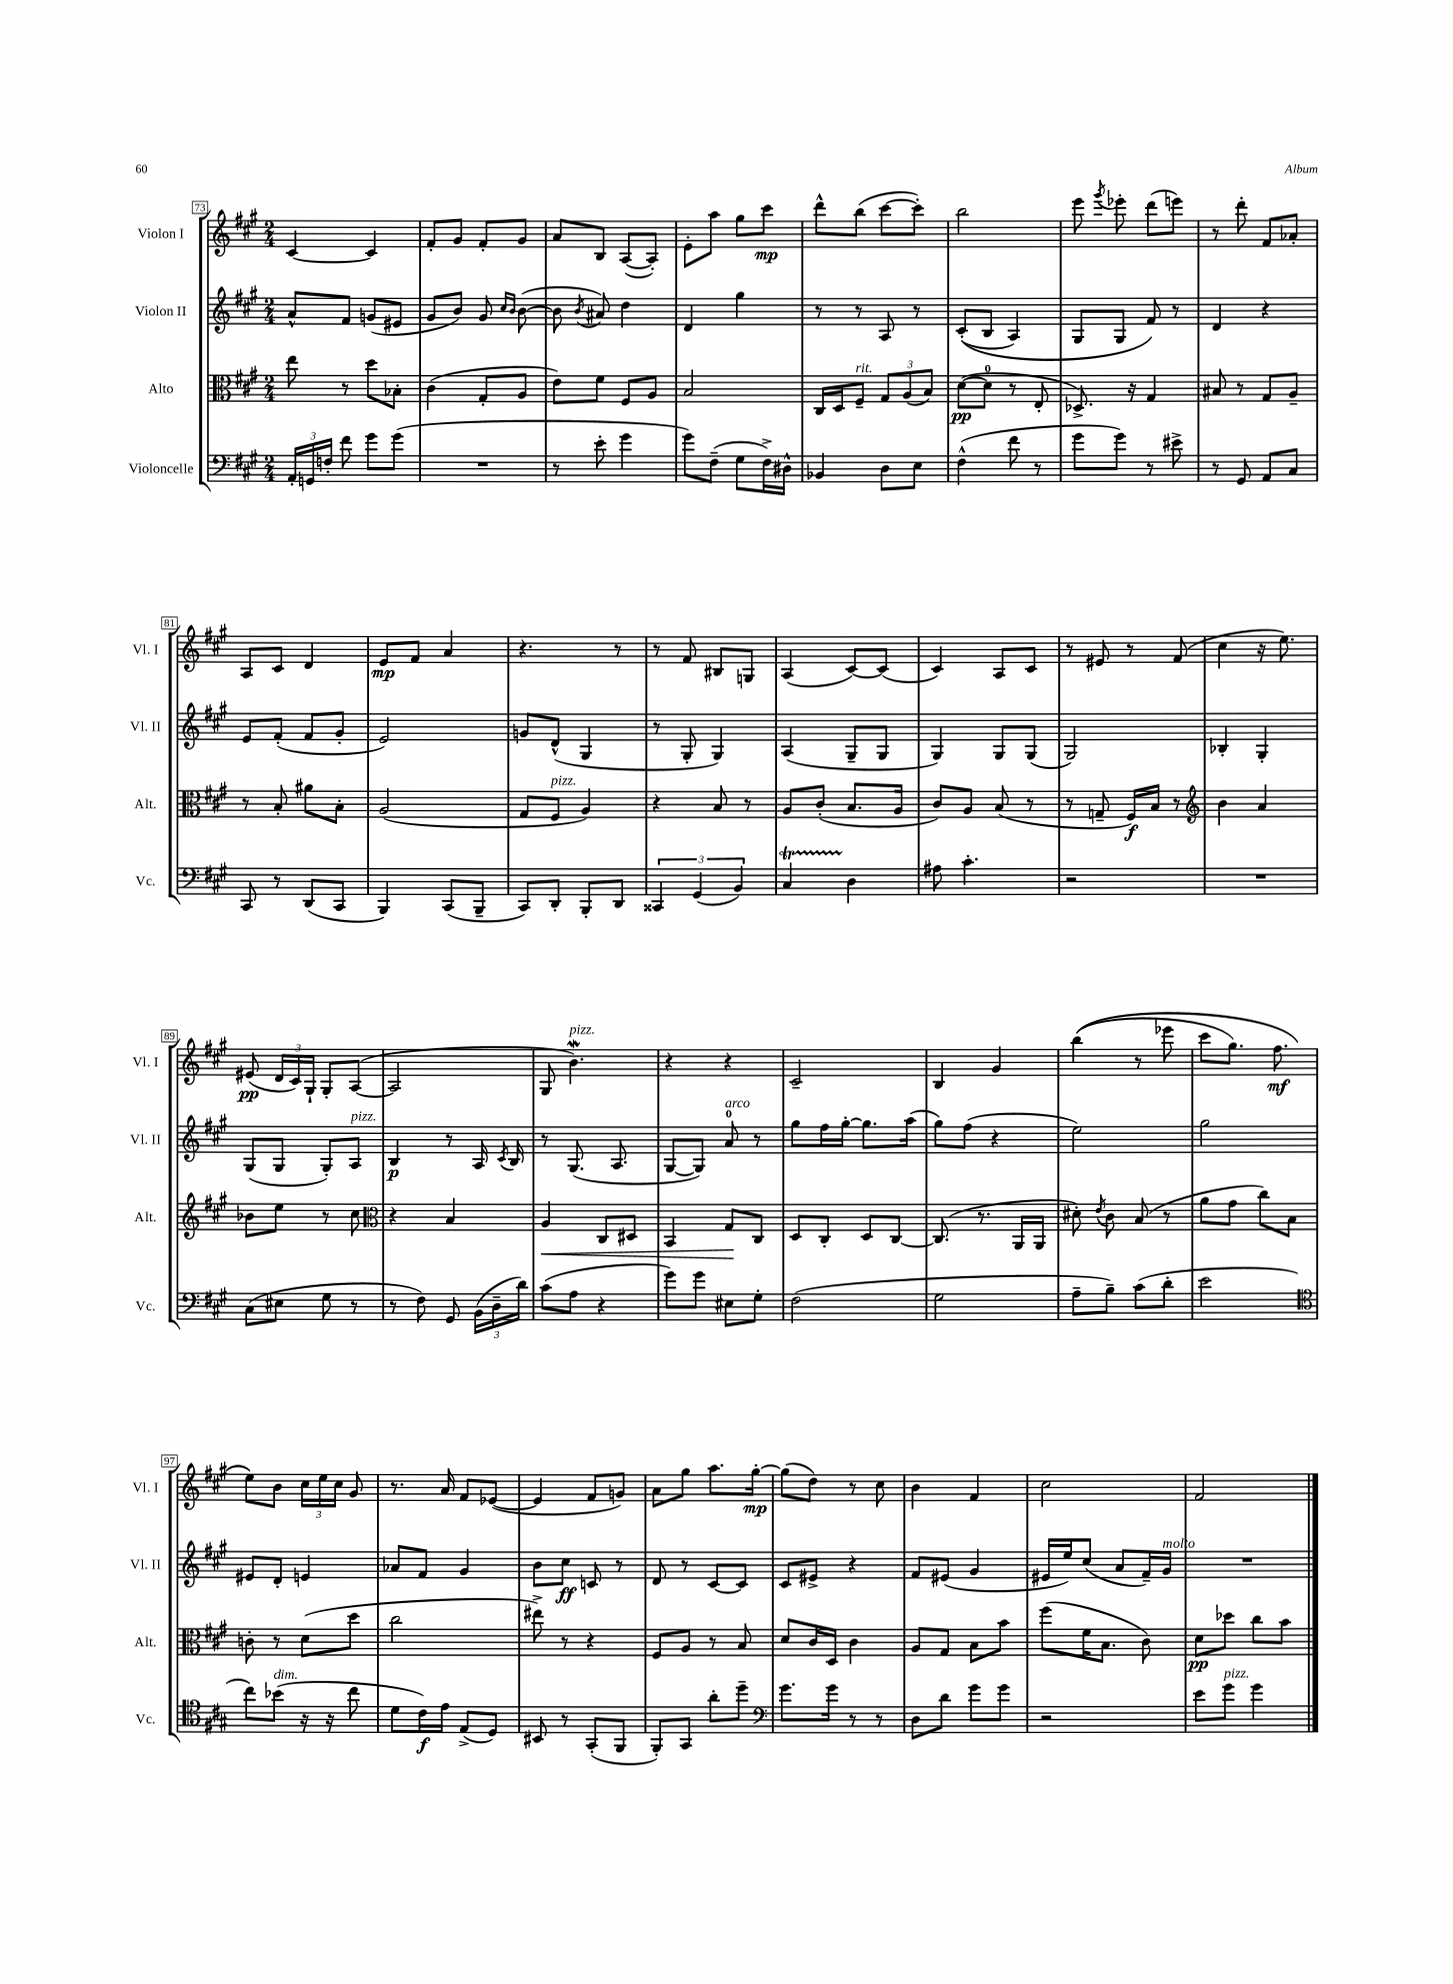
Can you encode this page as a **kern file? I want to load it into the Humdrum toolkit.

**kern	**dynam	**kern	**dynam	**kern	**dynam	**kern	**dynam
*part4	*part4	*part3	*part3	*part2	*part2	*part1	*part1
*staff4	*staff4	*staff3	*staff3	*staff2	*staff2	*staff1	*staff1
*I"Violoncelle	*	*I"Alto	*	*I"Violon II	*	*I"Violon I	*
*I'Vc.	*	*I'Alt.	*	*I'Vl. II	*	*I'Vl. I	*
*clefF4	*	*clefC3	*	*clefG2	*	*clefG2	*
*k[f#c#g#]	*	*k[f#c#g#]	*	*k[f#c#g#]	*	*k[f#c#g#]	*
*M2/4	*	*M2/4	*	*M2/4	*	*M2/4	*
=73	=73	=73	=73	=73	=73	=73	=73
24AA'/LL	.	8ee\	.	8a^^/L	.	[4c#/	.
24GGn/	.	.	.	.	.	.	.
24Fn'/JJ	.	.	.	.	.	.	.
8f#\	.	8r	.	8f#/J	.	.	.
8g#\L	.	8dd\L	.	(8gn/L	.	4c#/]	.
(8g#\J	.	8B-X'\J	.	8e#X/J	.	.	.
=74	=74	=74	=74	=74	=74	=74	=74
2r	.	(4c#\	.	8g#/L	.	8f#'/L	.
.	.	.	.	8b/J)	.	8g#/J	.
.	.	8G#'/L	.	8g#/	.	8f#'/L	.
.	.	.	.	16qqcc#/LL	.	.	.
.	.	.	.	16qqb/JJ	.	.	.
.	.	8A/J	.	([8b\	.	8g#/J	.
=75	=75	=75	=75	=75	=75	=75	=75
8r	.	8e\L)	.	8b\]	.	8a/L	.
.	.	.	.	8qb/	.	.	.
8e'\	.	8f#\J	.	8a#X/)	.	8B/J	.
4g#\	.	8F#/L	.	4dd\	.	([8A/L	.
.	.	8A/J	.	.	.	8A'/J])	.
=76	=76	=76	=76	=76	=76	=76	=76
8g#\L)	.	2B/	.	4d/	.	8e'\L	.
(8F#~\J	.	.	.	.	.	8aa\J	.
8G#\L	.	.	.	4gg#\	.	8gg#\L	.
16F#^\L)	.	.	.	.	.	8ccc#\J	mp
16D#X^^\JJ	.	.	.	.	.	.	.
=77	=77	=77	=77	=77	=77	=77	=77
4BB-X/	.	16C#/LL	.	8r	.	8ddd^^\L	.
.	.	16D/J	.	.	.	.	.
!	!	!LO:TX:a:i:t=rit.	!	!	!	!	!
.	.	8F#~/J	.	8r	.	(8bb\J	.
8D\L	.	12G#/L	.	8A/	.	[8ccc#\L	.
.	.	(12A/	.	.	.	.	.
8E\J	.	.	.	8r	.	8ccc#'\J])	.
.	.	12B/J)	.	.	.	.	.
=78	=78	=78	=78	=78	=78	=78	=78
(4F#^^\	.	([8d\L	pp	((8c#'/L	.	2bb\	.
.	.	8d\J]	.	8B/J	.	.	.
8f#\	.	8r	.	4A/)	.	.	.
8r	.	8E'/	.	.	.	.	.
=79	=79	=79	=79	=79	=79	=79	=79
8g#\L	.	8.D-X^/)	.	8G#/L	.	8eee\	.
.	.	.	.	.	.	8qggg#/	.
8g#\J)	.	.	.	8G#/J	.	8eee-X'\	.
.	.	16r	.	.	.	.	.
8r	.	4G#/	.	8f#/)	.	(8ddd\L	.
8e#X^\	.	.	.	8r	.	8eeen\J)	.
=80	=80	=80	=80	=80	=80	=80	=80
8r	.	8B#X/	.	4d/	.	8r	.
8GG#/	.	8r	.	.	.	8ddd'\	.
8AA/L	.	8G#/L	.	4r	.	8f#/L	.
8C#/J	.	8A~/J	.	.	.	8a-X'/J	.
!!LO:LB:g=z
=81	=81	=81	=81	=81	=81	=81	=81
8CC#/	.	8r	.	8e/L	.	8A/L	.
8r	.	8B'/	.	(8f#'/J	.	8c#/J	.
(8DD/L	.	8a#X\L	.	8f#/L	.	4d/	.
8CC#/J	.	8B'\J	.	8g#'/J	.	.	.
=82	=82	=82	=82	=82	=82	=82	=82
4BBB/)	.	(2A/	.	2e/)	.	8e/L	mp
.	.	.	.	.	.	8f#/J	.
(8CC#/L	.	.	.	.	.	4a/	.
8BBB~/J	.	.	.	.	.	.	.
=83	=83	=83	=83	=83	=83	=83	=83
8CC#/L)	.	8G#/L	.	8gn/L	.	4.r	.
!	!	!LO:TX:a:i:t=pizz.	!	!	!	!	!
8DD'/J	.	8F#/J	.	(8d^^/J	.	.	.
8BBB'/L	.	4A/)	.	4G#/	.	.	.
8DD/J	.	.	.	.	.	8r	.
=84	=84	=84	=84	=84	=84	=84	=84
6CC##X/	.	4r	.	8r	.	8r	.
.	.	.	.	8G#'/	.	8f#/	.
(6GG#/	.	.	.	.	.	.	.
.	.	8B/	.	4G#/)	.	8B#X/L	.
6BB/)	.	.	.	.	.	.	.
.	.	8r	.	.	.	8Gn/J	.
=85	=85	=85	=85	=85	=85	=85	=85
4C#t/	.	8A/L	.	(4A/	.	(4A/	.
.	.	(8c#'/J	.	.	.	.	.
4D\	.	8.B/L	.	8G#~/L	.	[8c#/L)	.
.	.	.	.	8G#/J	.	(8c#/J]	.
.	.	16A/Jk	.	.	.	.	.
=86	=86	=86	=86	=86	=86	=86	=86
8A#X\	.	8c#/L)	.	4G#/)	.	4c#/)	.
4.c#'\	.	8A/J	.	.	.	.	.
.	.	(8B/	.	8G#/L	.	8A/L	.
.	.	8r	.	(8G#/J	.	8c#/J	.
=87	=87	=87	=87	=87	=87	=87	=87
2r	.	8r	.	2G#/)	.	8r	.
.	.	8Gn~/	.	.	.	8e#X/	.
.	.	16F#/LL)	f	.	.	8r	.
.	.	16B/JJ	.	.	.	.	.
.	.	8r	.	.	.	(8f#/	.
=88	=88	=88	=88	=88	=88	=88	=88
*	*	*clefG2	*	*	*	*	*
2r	.	4b\	.	4B-X'/	.	4cc#\	.
.	.	4a/	.	4G#'/	.	16r	.
.	.	.	.	.	.	8.ee\)	.
!!LO:LB:g=z
=89	=89	=89	=89	=89	=89	=89	=89
(8C#\L	.	8b-X\L	.	(8G#/L	.	(8e#X/	pp
8E#X\J	.	8ee\J	.	8G#/J	.	24d/LL	.
.	.	.	.	.	.	24c#/)	.
.	.	.	.	.	.	24G#`/JJ	.
8G#\	.	8r	.	8G#'/L)	.	8G#'/L	.
!	!	!	!	!LO:TX:a:i:t=pizz.	!	!	!
8r	.	8cc#\	.	8A/J	.	([8A/J	.
=90	=90	=90	=90	=90	=90	=90	=90
*	*	*clefC3	*	*	*	*	*
8r	.	4r	.	4B/	p	2A/]	.
8F#\)	.	.	.	.	.	.	.
8GG#/	.	4B/	.	8r	.	.	.
(24BB\LL	.	.	.	16A/	.	.	.
24D~\	.	.	.	.	.	.	.
.	.	.	.	8qc#/	.	.	.
.	.	.	.	16B/	.	.	.
24d\JJ)	.	.	.	.	.	.	.
=91	=91	=91	=91	=91	=91	=91	=91
!	!	!	!LO:HP:b	!	!	!	!
(8c#\L	.	4A/	<	8r	.	8G#/	.
!	!	!	!	!	!	!LO:TX:a:i:t=pizz.	!
8A\J	.	.	.	(8.G#/	.	4.bW\)	.
4r	.	8C#/L	.	.	.	.	.
.	.	.	.	8.A/	.	.	.
.	.	8D#X/J	.	.	.	.	.
=92	=92	=92	=92	=92	=92	=92	=92
8g#\L)	.	4BB/	.	[8G#/L	.	4r	.
8g#\J	.	.	.	8G#/J])	.	.	.
!	!	!	!	!LO:TX:a:i:t=arco	!	!	!
8E#X\L	.	8G#/L	.	8a/	.	4r	.
8G#'\J	.	8C#/J	[	8r	.	.	.
=93	=93	=93	=93	=93	=93	=93	=93
(2F#\	.	8D/L	.	8gg#\L	.	2c#~/	.
.	.	8C#'/J	.	16ff#\L	.	.	.
.	.	.	.	[16gg#'\JJ	.	.	.
.	.	8D/L	.	8.gg#\L]	.	.	.
.	.	[8C#/J	.	.	.	.	.
.	.	.	.	(16aa\Jk	.	.	.
=94	=94	=94	=94	=94	=94	=94	=94
2G#\	.	(8.C#/]	.	8gg#\L)	.	4B/	.
.	.	.	.	(8ff#\J	.	.	.
.	.	8.r	.	.	.	.	.
.	.	.	.	4r	.	4g#/	.
.	.	16AA/LL	.	.	.	.	.
.	.	16AA/JJ	.	.	.	.	.
=95	=95	=95	=95	=95	=95	=95	=95
8A~\L	.	8d#X'\)	.	2ee\)	.	((4bb\	.
.	.	8qe/	.	.	.	.	.
8B~\J)	.	8c#\	.	.	.	.	.
(8c#\L	.	(8B/	.	.	.	8r	.
8d'\J	.	8r	.	.	.	8eee-X\	.
=96	=96	=96	=96	=96	=96	=96	=96
2e\	.	8a\L	.	2gg#\	.	8ccc#\L	.
.	.	8g#\J	.	.	.	8.gg#\J)	.
.	.	8cc#\L)	.	.	.	.	.
.	.	.	.	.	.	8.ff#\	mf
.	.	8B\J	.	.	.	.	.
!!LO:LB:g=z
=97	=97	=97	=97	=97	=97	=97	=97
*clefC4	*	*	*	*	*	*	*
8cc#\L)	.	8cn'\	.	8e#X/L	.	8ee\L)	.
!LO:TX:a:i:t=dim.	!	!	!	!	!	!	!
(8b-X\J	.	8r	.	8d'/J	.	8b\J	.
16r	.	(8d\L	.	4en/	.	24cc#\LL	.
.	.	.	.	.	.	24ee\	.
16r	.	.	.	.	.	.	.
.	.	.	.	.	.	24cc#\JJ	.
8cc#\	.	8dd\J	.	.	.	8g#/	.
=98	=98	=98	=98	=98	=98	=98	=98
8d\L	.	2cc#\	.	8a-X/L	.	8.r	.
16c#\L)	f	.	.	8f#/J	.	.	.
16e\JJ	.	.	.	.	.	16a/	.
(8E^/L	.	.	.	4g#/	.	8f#/L	.
8D/J)	.	.	.	.	.	([8e-X/J	.
=99	=99	=99	=99	=99	=99	=99	=99
8BB#X/	.	8ee#X^\)	.	8b\L	.	4e-/]	.
8r	.	8r	.	8cc#\J	ff	.	.
(8GG#'/L	.	4r	.	8cn/	.	8f#/L	.
8FF#/J	.	.	.	8r	.	8gn/J)	.
=100	=100	=100	=100	=100	=100	=100	=100
8FF#'/L)	.	8F#/L	.	8d/	.	8a\L	.
8GG#/J	.	8A/J	.	8r	.	8gg#\J	.
8a'\L	.	8r	.	[8c#/L	.	8.aa\L	.
8dd~\J	.	8B/	.	8c#/J]	.	.	.
.	.	.	.	.	.	[16gg#'\Jk	mp
=101	=101	=101	=101	=101	=101	=101	=101
*clefF4	*	*	*	*	*	*	*
8.g#\L	.	8d/L	.	8c#/L	.	(8gg#\L]	.
.	.	16c#/L	.	8e#X^/J	.	8dd\J)	.
16g#\Jk	.	16D/JJ	.	.	.	.	.
8r	.	4c#\	.	4r	.	8r	.
8r	.	.	.	.	.	8cc#\	.
=102	=102	=102	=102	=102	=102	=102	=102
8D\L	.	8A/L	.	8f#/L	.	4b\	.
8d\J	.	8G#/J	.	(8e#X/J	.	.	.
8g#\L	.	8B\L	.	4g#/	.	4f#/	.
8g#\J	.	8b\J	.	.	.	.	.
=103	=103	=103	=103	=103	=103	=103	=103
2r	.	(8ff#\L	.	16e#X/LL	.	2cc#\	.
.	.	.	.	16ee/J)	.	.	.
.	.	16f#\K	.	(8cc#/J	.	.	.
.	.	8.B\J	.	.	.	.	.
.	.	.	.	8a/L	.	.	.
.	.	8c#\)	.	16f#~/L)	.	.	.
!	!	!	!	!LO:TX:a:i:t=molto	!	!	!
.	.	.	.	16g#/JJ	.	.	.
=104	=104	=104	=104	=104	=104	=104	=104
8e\L	.	8d\L	pp	2r	.	2f#/	.
!LO:TX:a:i:t=pizz.	!	!	!	!	!	!	!
8g#\J	.	8dd-X\J	.	.	.	.	.
4g#\	.	8cc#\L	.	.	.	.	.
.	.	8b\J	.	.	.	.	.
==	==	==	==	==	==	==	==
*-	*-	*-	*-	*-	*-	*-	*-
